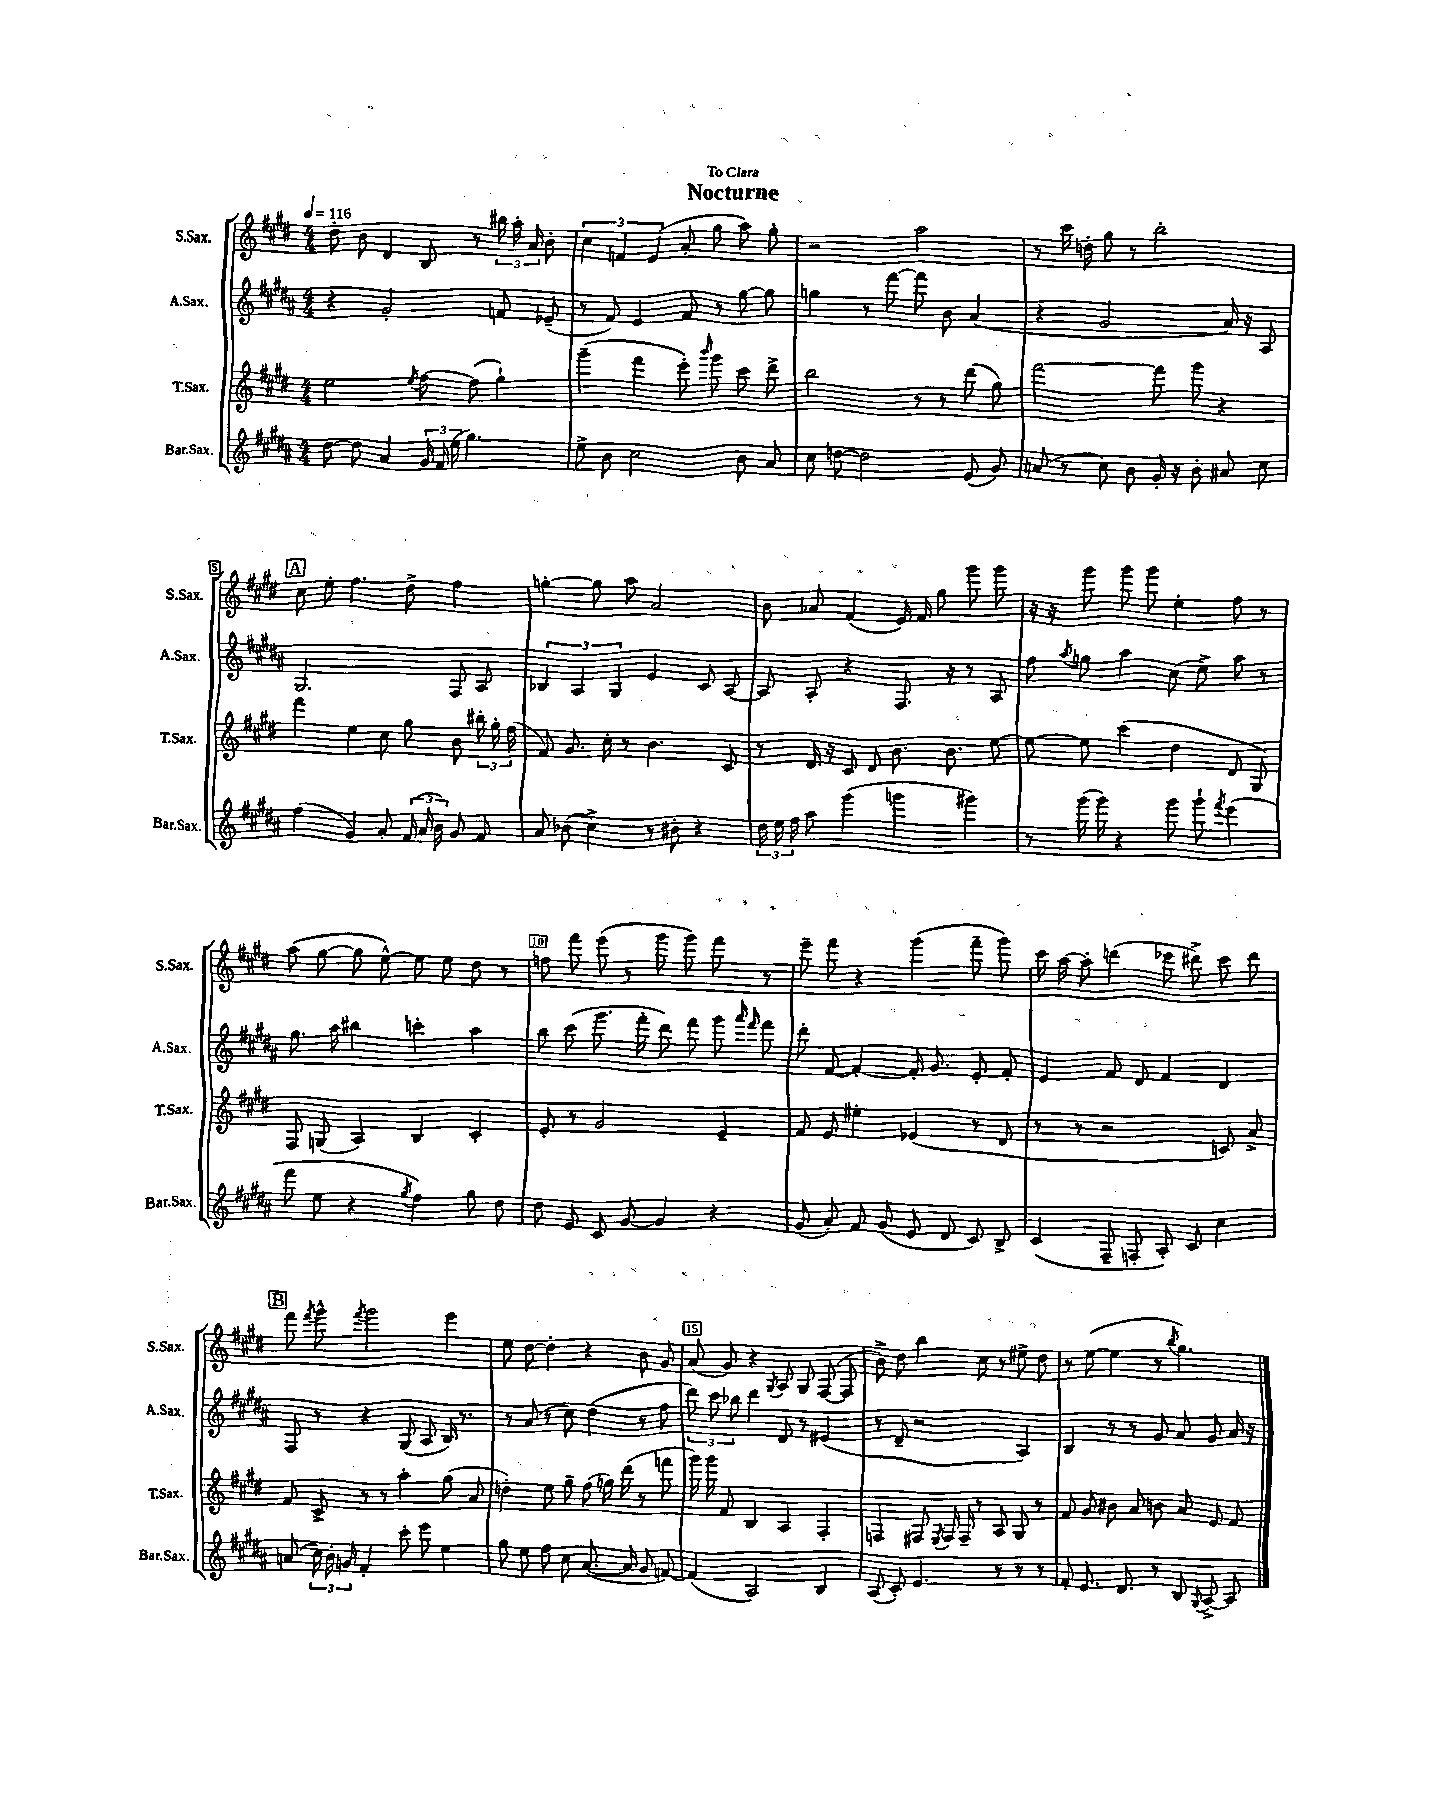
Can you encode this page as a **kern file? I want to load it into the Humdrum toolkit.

**kern	**kern	**kern	**kern
*part4	*part3	*part2	*part1
*staff4	*staff3	*staff2	*staff1
*I"Bar.Sax.	*I"T.Sax.	*I"A.Sax.	*I"S.Sax.
*I'Bar.Sax.	*I'T.Sax.	*I'A.Sax.	*I'S.Sax.
*clefG2	*clefG2	*clefG2	*clefG2
*k[f#c#g#d#a#]	*k[f#c#g#d#]	*k[f#c#g#d#a#]	*k[f#c#g#d#]
*M4/4	*M4/4	*M4/4	*M4/4
*MM116	*MM116	*MM116	*MM116
=1	=1	=1	=1
[8dd#\	2ee\	4r	8dd#'\
8dd#\]	.	.	8b\
4a#/	.	2g#'/	4d#/
.	8qee/	.	.
24g#/	[8ff#\	.	8B/
(24f#/	.	.	.
24ee\	.	.	.
4.gg#\)	(8ff#\]	.	8r
.	4gg#`\)	8fn/	24bb#X\
.	.	.	24aa'\
.	.	.	24a/
.	.	(8e-X~/	8b'\
=2	=2	=2	=2
8ee^\	(4ggg#~\	8r	6cc#\
8b\	.	8f#/)	.
.	.	.	6fn/
2cc#\	4fff#\	4e/	.
.	.	.	(6e/
.	8eee'\)	8f#/	8a'/
.	16qqbbb/	.	.
.	8ggg#\	8r	8gg#\
8b\	8ccc#\	[8gg#\	8aa\)
8a#/	8ddd#^\	8gg#\]	8gg#'\
=3	=3	=3	=3
8cc#\	2bb\	4ggn\	2r
[8ddn\	.	.	.
2dd\]	.	8r	.
.	.	[8fff#\	.
.	8r	8fff#\]	2aa\
.	8r	8b\	.
(8e/	(8ddd#\	(4a#/	.
8g#/)	8gg#\)	.	.
=4	=4	=4	=4
(8an/	[2fff#\	4r	8r
8r	.	.	16ccc#\
.	.	.	16ddn'\
8cc#\)	.	2g#/	8gg#\
8b\	.	.	8r
16g#'/	8fff#\]	.	2bb'\
16r	.	.	.
8b'\	8ggg#\	.	.
8a#X/	4r	16a#/)	.
.	.	16r	.
8cc#\	.	8A#/	.
!!LO:LB:g=z
!!LO:REH:place=s1:t=A
=5	=5	=5	=5
(4ff#\	4fff#\	2.G#/	8cc#\
.	.	.	8ee'\
4g#/)	4ee\	.	4.ff#\
8a#'/	8cc#\	.	.
(24f#/	8gg#\	.	8dd#^\
24a#/	.	.	.
24b\)	.	.	.
8g#/	8b\	8F#/	4ff#\
8f#/	24bb#X'\	8A#/	.
.	24gg#'\	.	.
.	(24ff#\	.	.
=6	=6	=6	=6
8a#/	8f#/)	6B-X/	[4ggn'\
(8b-X\	8.g#/	.	.
.	.	6A#/	.
4cc#^\)	.	.	8gg\]
.	16cc#'\	.	.
.	.	6G#/	.
.	8r	.	8aa\
8r	4.b\	4e/	2a/
8b#X'\	.	.	.
4r	.	8c#/	.
.	8c#/	[8A#/	.
=7	=7	=7	=7
24dd#\	8r	8A#/]	8b\
24ee\	.	.	.
24ff#\	.	.	.
8aa#\	16d#/	8A#'/	8a-X/
.	16r	.	.
(4ggg#\	8c#/	4r	(4f#/
.	8d#/	.	.
4gggn\	8.b\	8.F#/	16e/)
.	.	.	16f#/
.	.	.	8gg#\
.	8.b\	16r	.
4ggg#X\)	.	8r	8ggg#\
.	[8ee\	8A#/	8ggg#\
=8	=8	=8	=8
8r	8ee\_	8ff#\	16r
.	.	.	16r
.	.	8qaa#/	.
(16ggg#\	8ee\]	8ggn\	8ggg#\
16ggg#\)	.	.	.
4r	(4ccc#\	4aa#\	8ggg#\
.	.	.	8ggg#\
8ggg#\	4dd#\	(8cc#\	4ee'\
8ggg#`\	.	8ee^\)	.
8qfff#/	.	.	.
(4eee\	8d#/	8aa#\	8ff#\
.	8G#/)	8r	8r
!!LO:LB:g=z
=9	=9	=9	=9
8fff#\	8F#/	8.gg#\	(8aa\
8ee\	(8Gn/	.	[8gg#\
.	.	16aa#\	.
4r	4A/)	4bb#X\	8gg#\]
.	.	.	[8ee^^\)
8qgg#/	.	.	.
4ff#\)	4B/	4cccn'\	8ee\]
.	.	.	8ee\
8gg#\	4c#'/	4aa#\	8dd#\
8dd#\	.	.	8r
=10	=10	=10	=10
8dd#\	8e'/	8bb\	8ffn\
8e/	8r	(8ccc#\	8fff#\
8c#/	2g#/	8.ggg#\	(8eee\
[8g#/	.	.	8r
.	.	16fff#'\	.
4g#/]	.	8ddd#\)	8ggg#\
.	.	8fff#\	8ggg#\)
4r	4e~/	8ggg#\	8fff#\
.	.	16qqaaa#/	.
.	.	16qqfff#/	.
.	.	8fff#\	8r
=11	=11	=11	=11
(8g#/	8f#/	8ddd#'\	8eee~\
8a#'/)	8e/	[8f#/	8fff#\
8f#/	4ee#X'\	4f#'/_	4r
(8g#/	.	.	.
8e/	(4e-X/	16f#'/]	(4ggg#\
.	.	8.g#/	.
8d#/	.	.	.
8c#/)	8r	8e'/	8fff#~\
8B^/	8d#/	8f#'/	8ggg#\)
=12	=12	=12	=12
(4c#/	8r	4e/	16ccc#\
.	.	.	[16aa\
.	8r	.	8aa'\]
8F#~/	2r	8f#/	(4dddn\
8Fn'/	.	8d#/	.
8A#'/)	.	4f#/	8eee-X\
8c#/	.	.	8ddd#X^\)
4cc#\	8cn/)	4d#/	8ccc#\
.	8a^/	.	8ddd#\
!!LO:LB:g=z
!!LO:REH:place=s1:t=B
=13	=13	=13	=13
(8an/	8f#/	8F#/	8fff#\
.	.	.	8qfff#/
24cc#\)	8c#^/	8r	8ggg#^^\
24b'\	.	.	.
24gn/	.	.	.
.	.	.	8qfff#/
4f#'/	8r	4r	2ggg#\
.	8r	.	.
8ccc#'\	4aa'\	(8G#/	.
8eee\	.	8A#/	.
4ee\	(8gg#\	16B/)	4eee\
.	.	8.r	.
.	8a/	.	.
=14	=14	=14	=14
8gg#\	4ddn'\)	8r	8ee\
8ee\	.	(8a#/	[8dd#\
8ff#\	8ee\	8r	4dd#'\]
8cc#\	8gg#~\	8cc#\)	.
([8.a#/	(8ff#\	(4dd#\	4r
.	16ggn\)	.	.
16a#/]	(16ddd#\	.	.
8g#/	8r	8r	8b\
[8fn/)	8fffn\	8ff#\	8g#/
=15	=15	=15	=15
(4f/]	16ggg#\)	12ddd#\)	(8a/
.	16ggg#\	.	.
.	.	12ccc#\	.
.	8f#/	.	8g#/)
.	.	12bb-X\	.
2A#/)	4B/	4ddd#\	4r
.	.	.	8qG#/
.	4A/	8d#/	8A/
.	.	8r	8G#/
4B/	4F#'/	(4e#X/	([8F#/
.	.	.	8F#/]
=16	=16	=16	=16
(8A#/	4Fn/	8r	8b^\)
8c#'/)	.	8d#~/	8dd#\
4.e/	8F#X/	2r	4bb\
.	8qE/	.	.
.	16F#/	.	.
.	16F#~/	.	.
.	8r	.	8cc#\
8r	8A/	.	8r
8r	8G#/	4A#/)	8ee#X^\
8r	8r	.	8dd#\
=17	=17	=17	=17
8f#'/	8f#/	4B/	8r
8.e/	8g#/	.	([8ee\
.	8b#X\	8r	4ee\]
8.d#/	.	.	.
.	8a/	8r	.
8r	8bn\	8g#/	8r
.	.	.	8qbb/
8B/	8a/	8a#/	4.gg#\)
8qqG#/	.	.	.
[8A#^/	8e/	8g#/	.
8A#/]	8f#/	16a#/	.
.	.	16r	.
==	==	==	==
*-	*-	*-	*-
